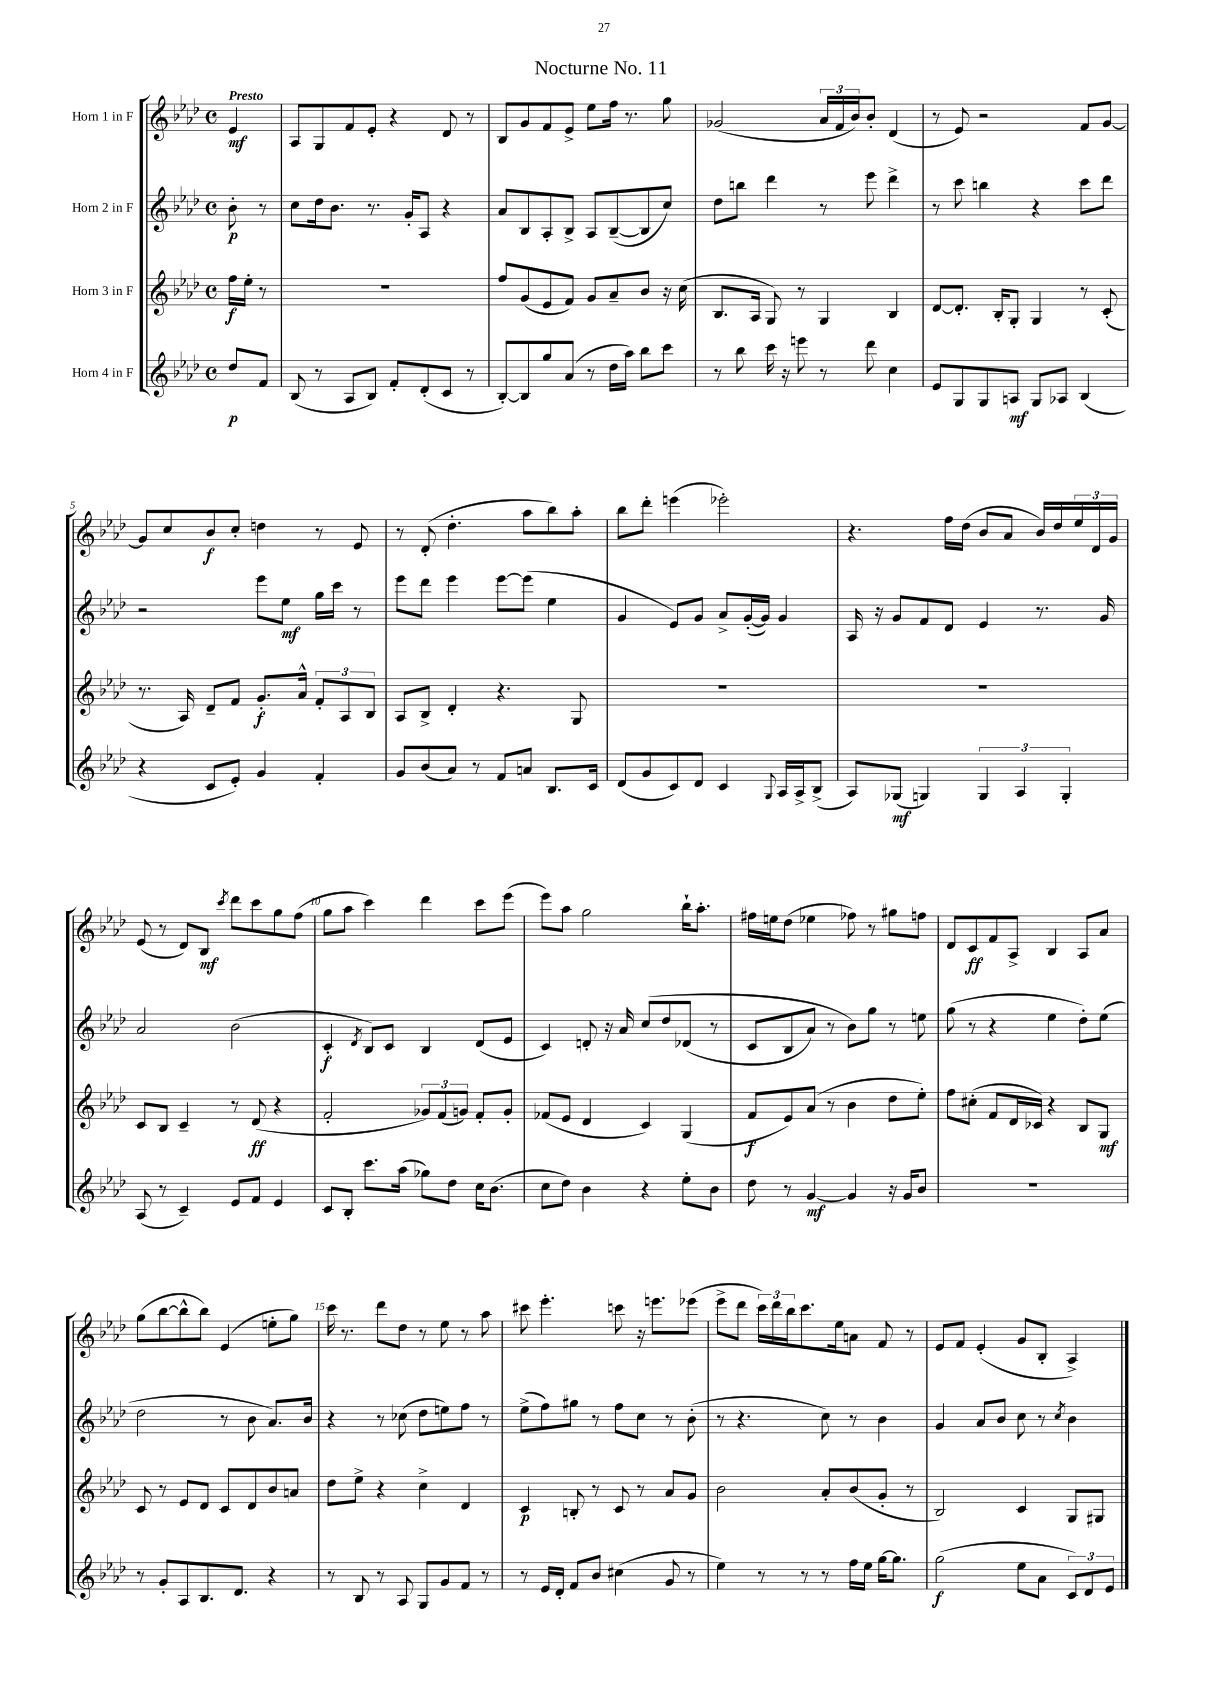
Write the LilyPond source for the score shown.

\header { title = "Nocturne No. 11" }
<<
\new StaffGroup <<
\new Staff = "s0" \with { instrumentName = "Horn 1 in F" } {
    \clef treble \key aes \major \defaultTimeSignature \time 4/4 \partial 4 \tempo "Presto"
    ees'4\mf |
    aes8 g8 f'8 ees'8-. r4 des'8 r8 |
    bes8 g'8 f'8 ees'8-> ees''8 f''16 r8. g''8 |
    ges'2( \tuplet 3/2 { aes'16 f'16 bes'16) } bes'8-. des'4( |
    r8 ees'8) r2 f'8 g'8~ |
    g'8 c''8 bes'8\f c''8-. d''4 r8 ees'8 |
    r8 des'8-.( des''4.-. aes''8 bes''8) aes''8-. |
    bes''8 des'''8-. e'''4( ees'''2-.) |
    r4. f''16 des''16( bes'8 aes'8 bes'16) des''16 \tuplet 3/2 { ees''16 des'16 g'16 } |
    ees'8( r8 des'8) bes8\mf \acciaccatura { c'''8 } des'''8 c'''8 g''8 f''8( |
    g''8 aes''8 c'''4) des'''4 c'''8 ees'''8( |
    ees'''8) aes''8 g''2 bes''16-! aes''8.-. |
    fis''16 e''16 des''8( ees''4 fes''8) r8 gis''8 f''8 |
    des'8 c'8\ff f'8 aes8-> bes4 aes8 aes'8 |
    g''8( bes''8~ bes''8-^ bes''8) ees'4( e''8-. g''8) |
    c'''16 r8. des'''8 des''8 r8 ees''8 r8 aes''8 |
    cis'''8 ees'''4.-. c'''8 r16 e'''8. ees'''8( |
    ees'''8-> des'''8 \tuplet 3/2 { c'''16) des'''16 bes''16 } c'''8. ees''16 a'8 f'8 r8 |
    ees'8 f'8 ees'4-.( g'8 bes8-. aes4->) \bar "|." |
}
\new Staff = "s1" \with { instrumentName = "Horn 2 in F" } {
    \clef treble \key aes \major \defaultTimeSignature \time 4/4 \partial 4
    bes'8-.\p r8 |
    c''8 des''16 bes'8. r8. g'16-. aes8 r4 |
    aes'8 bes8 aes8-. bes8-> aes8 bes8~--( bes8 c''8) |
    des''8 b''8 des'''4 r8 ees'''8 des'''4-> |
    r8 c'''8 b''4 r4 c'''8 des'''8 |
    r2 ees'''8 ees''8\mf g''16 c'''16 r8 |
    ees'''8 des'''8 ees'''4 ees'''8~ ees'''8( ees''4 |
    g'4 ees'8) g'8 aes'8-> g'16~-.( g'16) g'4 |
    aes16 r16 g'8 f'8 des'8 ees'4 r8. g'16 |
    aes'2 bes'2( |
    c'4-.\f \acciaccatura { des'8 } bes8) c'8 bes4 des'8( ees'8 |
    c'4) d'8-. r16 aes'16 c''8\( des''8 des'8( r8 |
    c'8 bes8 aes'8) r8 bes'8\) g''8 r8 e''8 |
    g''8( r8 r4 ees''4 des''8-.) ees''8( |
    des''2 r8 bes'8 aes'8.) bes'16 |
    r4 r8 ces''8( des''8 e''8) f''8 r8 |
    ees''8->( f''8) gis''8 r8 f''8 c''8 r8 bes'8-.( |
    r8 r4. c''8) r8 bes'4 |
    g'4 aes'8 bes'8 c''8 r8 \acciaccatura { c''8 } bes'4 \bar "|." |
}
\new Staff = "s2" \with { instrumentName = "Horn 3 in F" } {
    \clef treble \key aes \major \defaultTimeSignature \time 4/4 \partial 4
    f''16\f ees''16-. r8 |
    R1 |
    f''8 g'8( ees'8 f'8) g'8 aes'8-- bes'8 r16 c''16( |
    bes8. aes16 g8) r8 g4 bes4 |
    des'8~ des'8.-. bes16-. g8-. g4 r8 c'8-.( |
    r8. aes16) des'8-- f'8 g'8.-.\f aes'16-^ \tuplet 3/2 { f'8-. aes8 bes8 } |
    aes8 bes8-> des'4-. r4. g8 |
    R1 |
    R1 |
    c'8 bes8 c'4-- r8 des'8\ff( r4 |
    f'2-. \tuplet 3/2 { ges'8) f'8( g'8) } f'8-. g'8-. |
    fes'8( ees'8 des'4 c'4) g4( |
    f'8\f ees'8) aes'8( r8 bes'4 des''8 ees''8-.) |
    f''8 cis''8-.( f'8 des'16 ces'16) r4 bes8 g8\mf |
    c'8 r8 ees'8 des'8 c'8 des'8 bes'8 a'8 |
    des''8 ees''8-> r4 c''4-> des'4 |
    c'4\p b8-. r8 c'8 r8 aes'8 g'8 |
    bes'2 aes'8-. bes'8( g'8-. r8 |
    bes2) c'4 g8 gis8 \bar "|." |
}
\new Staff = "s3" \with { instrumentName = "Horn 4 in F" } {
    \clef treble \key aes \major \defaultTimeSignature \time 4/4 \partial 4
    des''8\p f'8 |
    bes8( r8 aes8 bes8) f'8-. des'8-.( c'8 r8 |
    bes8~-.) bes8 g''8 aes'8( r8 des''16 aes''16) bes''8 c'''8 |
    r8 bes''8 c'''16 r16 e'''8 r8 des'''8 c''4 |
    ees'8 g8 g8 a8\mf g8 aes8 bes4( |
    r4 c'8 ees'8-.) g'4 f'4-. |
    g'8 bes'8( aes'8) r8 f'8 a'8 bes8. c'16 |
    des'8( g'8 c'8) des'8 c'4 \appoggiatura { g8 } aes16 aes16-> bes8->( |
    aes8) ges8\mf( g4) \tuplet 3/2 { g4 aes4 g4-. } |
    aes8( r8 c'4--) ees'8 f'8 ees'4 |
    c'8 bes8-. c'''8. aes''16( ges''8) des''8 c''16 bes'8.( |
    c''8 des''8) bes'4 r4 ees''8-. bes'8 |
    des''8 r8 g'4~\mf g'4 r16 g'16 bes'8 |
    R1 |
    r8 g'8-. aes8 bes8. des'8. r4 |
    r8 bes8 r8 aes8 g8 g'8 f'8 r8 |
    r8 ees'16 des'16-. f'8 bes'8 cis''4( g'8 r8 |
    ees''4) r8 r8 r8 f''16 ees''16 g''16~ g''8. |
    g''2\f( ees''8 aes'8 \tuplet 3/2 { c'8) des'8 ees'8 } \bar "|." |
}
>>
>>
\layout { \context { \Score \override BarNumber.break-visibility = ##(#f #t #t) barNumberVisibility = #(every-nth-bar-number-visible 5) } }
